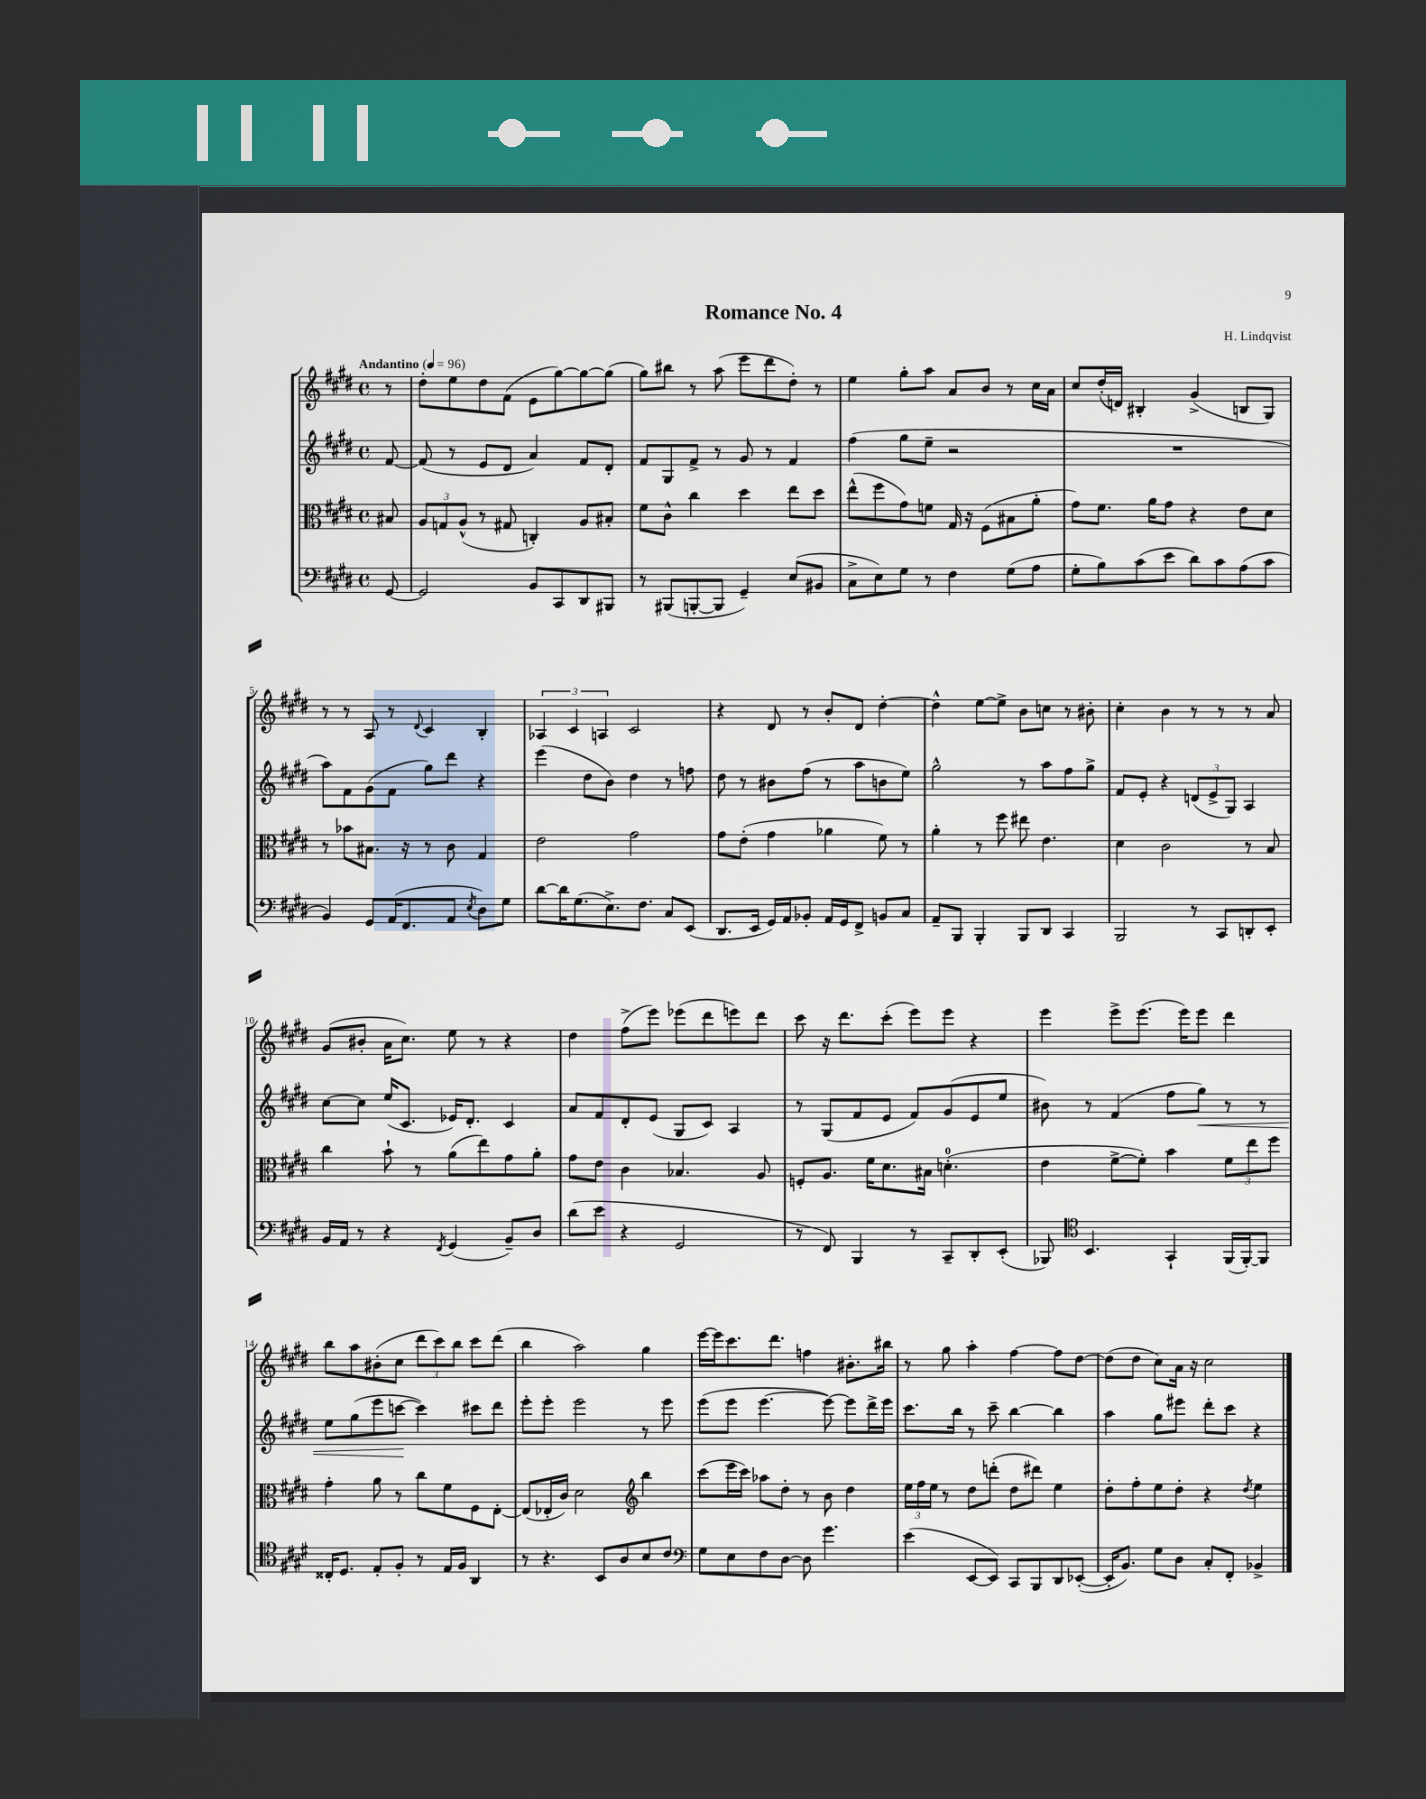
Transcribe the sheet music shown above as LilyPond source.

\header { title = "Romance No. 4" composer = "H. Lindqvist" }
<<
\new StaffGroup <<
\new Staff = "s0" {
    \clef treble \key e \major \defaultTimeSignature \time 4/4 \partial 8 \tempo "Andantino" 4 = 96
    r8 |
    dis''8-. e''8 dis''8 fis'8( e'8 gis''8~) gis''8~ gis''8( |
    gis''8) bis''8 r8 a''8( e'''8 dis'''8 dis''8-.) r8 |
    e''4 gis''8-. a''8 a'8 b'8 r8 cis''16 a'16 |
    cis''8 dis''16-.( d'16) bis4-. gis'4->( b8 gis8) |
    r8 r8 a8 r8 \appoggiatura { dis'8 } cis'4 b4-. |
    \tuplet 3/2 { aes4 cis'4 a4 } cis'2 |
    r4 dis'8 r8 b'8-. dis'8 dis''4~-. |
    dis''4-^ e''8~ e''8-> b'8 c''8 r8 bis'8-. |
    cis''4-. b'4 r8 r8 r8 a'8 |
    gis'8( bis'8-. a'16 cis''8.) e''8 r8 r4 |
    dis''4 fis''8->( e'''8) ees'''8( dis'''8 e'''8) dis'''8 |
    cis'''8 r16 dis'''8. cis'''8-.( e'''8) e'''8 r4 |
    e'''4 e'''8-> e'''8.( e'''16) e'''8 dis'''4 |
    b''8 a''8 bis'8-.( cis''8 \tuplet 3/2 { dis'''8 cis'''8) b''8 } cis'''8 dis'''8( |
    b''4 a''2) gis''4 |
    e'''16~ e'''16 cis'''8. dis'''8. f''4 bis'8.-. bis''16 |
    r8 gis''8 a''4-. fis''4~ fis''8 dis''8~ |
    dis''8( dis''8 cis''8) a'16 r16 cis''2 \bar "|." |
}
\new Staff = "s1" {
    \clef treble \key e \major \defaultTimeSignature \time 4/4 \partial 8
    fis'8~ |
    fis'8( r8 e'8 dis'8 a'4) fis'8 dis'8-. |
    fis'8 gis8 fis'8-> r8 gis'8 r8 fis'4 |
    fis''4( gis''8 e''8-- r2 |
    R1 |
    a''8) fis'8 gis'8( fis'8 gis''8) dis'''8 r4 |
    e'''4( dis''8 b'8) dis''4 r8 f''8 |
    dis''8 r8 bis'8 fis''8( r8 a''8 b'8 e''8) |
    gis''2-^ r8 a''8 fis''8 gis''8-> |
    fis'8 e'8-. r4 \tuplet 3/2 { d'8( e'8-> gis8) } a4 |
    cis''8~ cis''8 e''16( cis'8. ees'16) dis'8.-. cis'4 |
    a'8 fis'8 dis'8-. e'8( gis8 cis'8) a4 |
    r8 gis8( fis'8 e'8 fis'8) gis'8( e'8 e''8 |
    bis'8) r8 fis'4( fis''8 gis''8\<) r8 r8 |
    e''8 gis''8( e'''8 c'''8~\! c'''4) cis'''8 dis'''8 |
    e'''8-. e'''8-. e'''2 r8 e'''8 |
    e'''8( e'''8 e'''4.~ e'''8~) e'''8 dis'''16-> e'''16 |
    cis'''8. b''16 r8 cis'''8-- b''4~ b''4 |
    a''4 gis''8 eis'''8 dis'''8-. cis'''8 r4 \bar "|." |
}
\new Staff = "s2" {
    \clef alto \key e \major \defaultTimeSignature \time 4/4 \partial 8
    bis8 |
    \tuplet 3/2 { a8 g8 a8-^( } r8 gis8 c4-.) a8 bis8-. |
    fis'8 cis'8-^ cis''4 dis''4 e''8 dis''8 |
    e''8-^( fis''8 gis'8) f'8 gis16 r16 fis8( bis8 a'8-. |
    gis'8) fis'8. a'16 gis'8 r4 e'8 dis'8 |
    r8 bes'8 bis8. r16 r8 cis'8 gis4 |
    e'2 gis'2 |
    gis'8 e'8-.( gis'4 aes'4 fis'8) r8 |
    a'4-. r8 fis''8 eis''8 e'4. |
    dis'4 cis'2 r8 b8 |
    cis''4 b'8-! r8 a'8( e''8) gis'8 a'8-. |
    gis'8 e'8 cis'4 bes4. a8 |
    f8-. a8. fis'16 dis'8. bis16 d'4.-0-.( |
    e'4 fis'8~-> fis'8-.) b'4 \tuplet 3/2 { fis'8 e''8 fis''8 } |
    gis'4-. a'8 r8 cis''8 fis'8 fis8 e8~-. |
    e8( ees16-. cis'16) dis'2 \clef treble b''4 |
    cis'''8( e'''16 cis'''16) aes''8 dis''8-. r8 b'8 dis''4 |
    \tuplet 3/2 { e''16 fis''16 e''16 } r8 dis''8 d'''8-.( dis''8 dis'''8) e''4 |
    dis''8-. fis''8-. e''8 dis''8-. r4 \acciaccatura { dis''8 } e''4 \bar "|." |
}
\new Staff = "s3" {
    \clef bass \key e \major \defaultTimeSignature \time 4/4 \partial 8
    gis,8~ |
    gis,2 b,8 cis,8 dis,8 bis,,8 |
    r8 bis,,8( b,,8~-. b,,8 gis,4--) e8( bis,8 |
    cis8-> e8) gis8 r8 fis4 gis8( a8 |
    gis8-. b8) cis'8( e'8 dis'8) cis'8 a8( cis'8 |
    b,4) gis,8 a,16( fis,8. a,8 \acciaccatura { e8 } dis8) gis8 |
    dis'8~ dis'16 gis8.( e8.->) fis8. cis8 e,8( |
    dis,8. e,16 gis,16) a,16 bes,8-. a,16 gis,16 fis,8-> b,8 cis8 |
    a,8-- b,,8 b,,4-. b,,8 dis,8 cis,4 |
    b,,2 r8 cis,8 d,8-. e,8-. |
    b,16 a,16 r8 r4 \acciaccatura { fis,8 } gis,4( b,8--) dis8 |
    dis'8( e'8 r4 gis,2 |
    r8 fis,8) b,,4 r8 cis,8-- dis,8-. e,8-.( |
    bes,,8) \clef tenor b,4. gis,4-! fis,16( fis,16~-.) fis,8 |
    cisis16-. dis8. e8-. fis8-. r8 e16 fis16 a,4 |
    r8 r4. b,8 a8 b8 cis'8 |
    \clef bass gis8 e8 fis8 dis8~ dis8 gis'4. |
    e'4( e,8~ e,8) cis,8 b,,8 dis,8 ees,8~-.( |
    ees,16-. b,8.) gis8 dis8 cis8-. fis,8-. bes,4-> \bar "|." |
}
>>
>>
